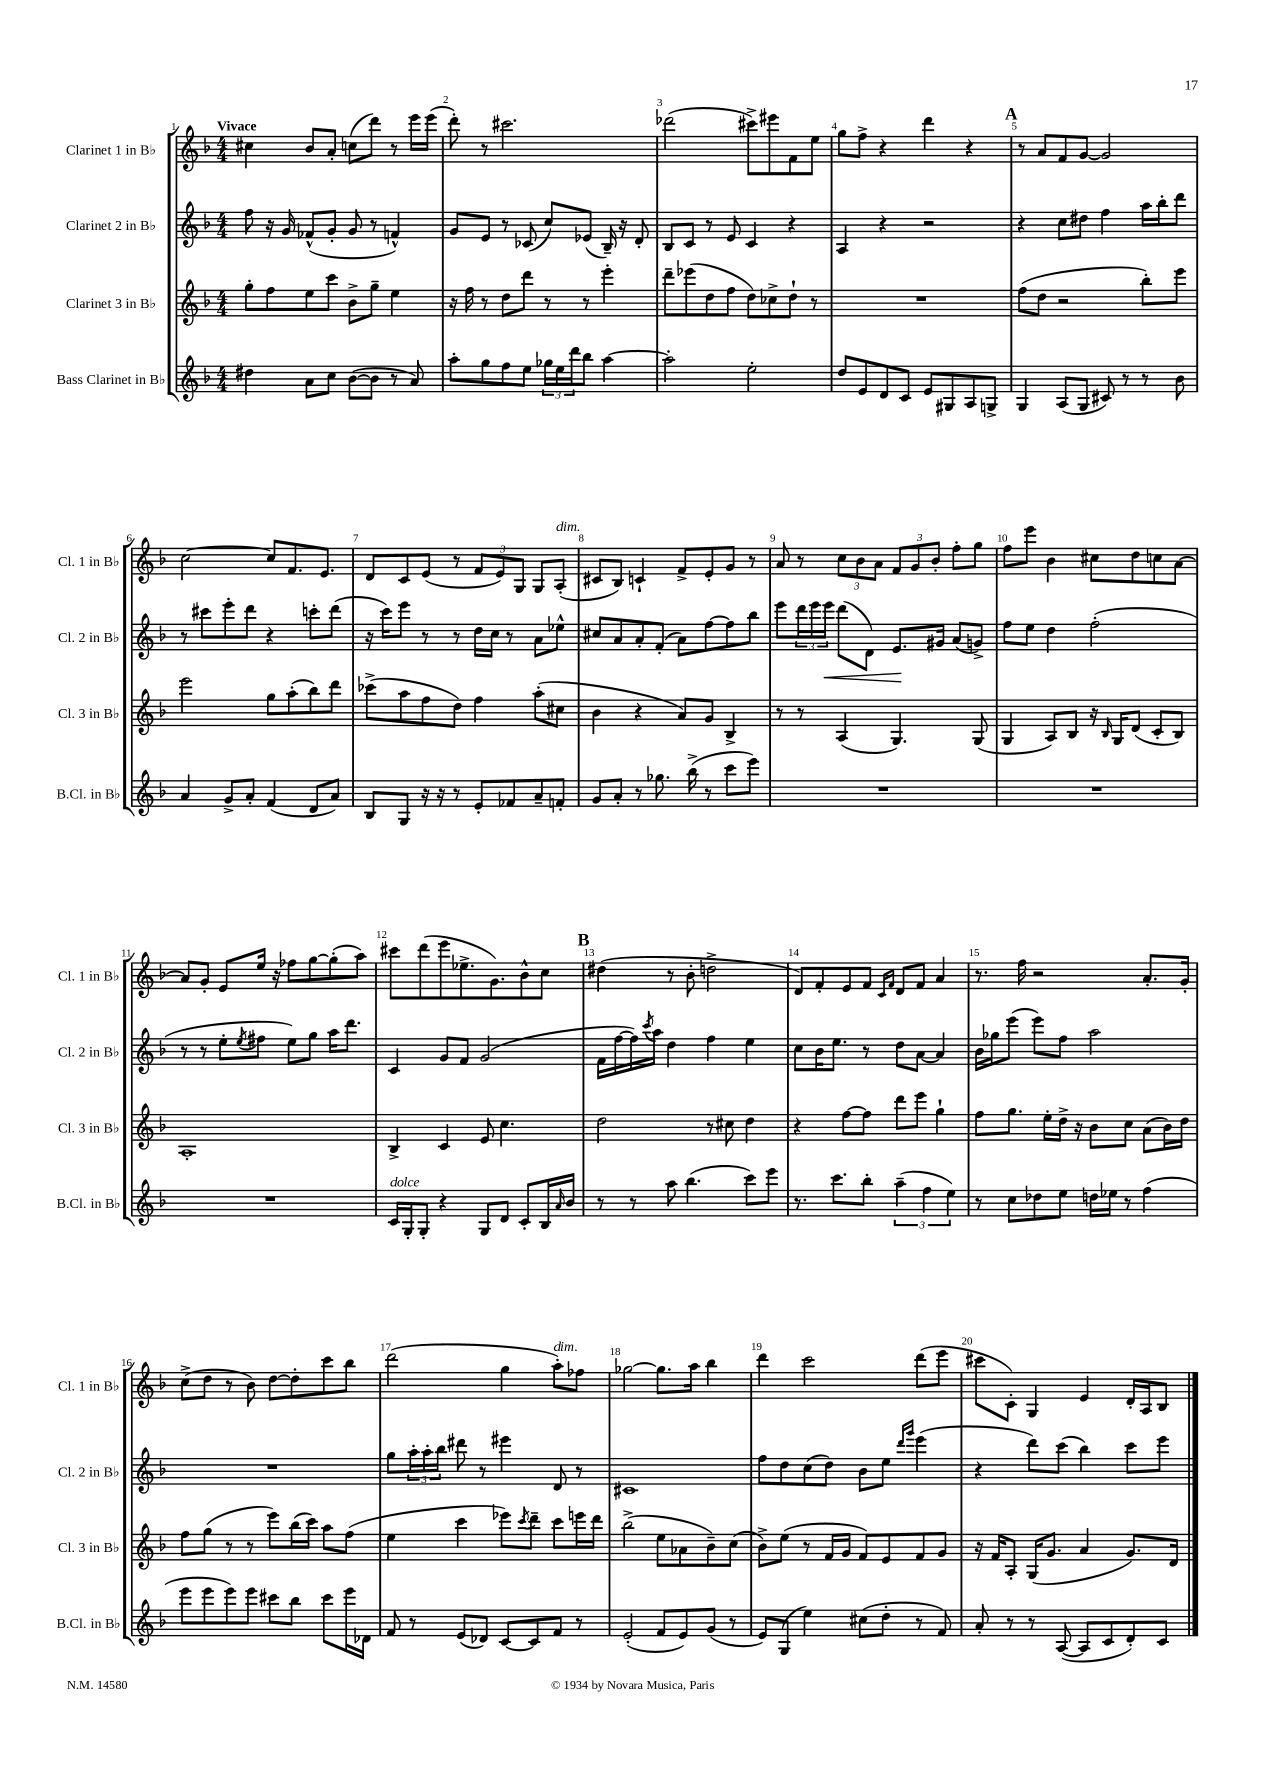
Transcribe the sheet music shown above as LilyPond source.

<<
\new StaffGroup <<
\new Staff = "s0" \with { instrumentName = "Clarinet 1 in Bb" shortInstrumentName = "Cl. 1 in Bb" } {
    \clef treble \key f \major \numericTimeSignature \time 4/4 \tempo "Vivace"
    cis''4 bes'8 a'8-. c''8( d'''8) r8 e'''16 e'''16( |
    d'''8-.) r8 cis'''2. |
    des'''2( cis'''8->) eis'''8 f'8 e''8 |
    g''8 f''8-> r4 d'''4 r4 |
    \mark \markup { \bold "A" } r8 a'8 f'8 g'8~ g'2 |
    c''2~ c''8 f'8. e'8. |
    d'8 c'8 e'8( r8 \tuplet 3/2 { f'8 e'8) g8 } g8 a8-.^\markup { \italic "dim." }( |
    cis'8 bes8) c'4-! f'8-> e'8-. g'8 r8 |
    a'8 r8 \tuplet 3/2 { c''8 bes'8 a'8 } \tuplet 3/2 { f'8 g'8 bes'8-. } f''8-. g''8 |
    f''8 e'''8 bes'4 cis''8 d''8 c''8 a'8~ |
    a'8 g'8-. e'8 e''16 r16 fes''8 g''8~ g''8-.( a''8) |
    cis'''8 d'''8( e'''8 ees''8.-> g'8.) bes'8-^ c''8 |
    \mark \markup { \bold "B" } dis''4( r8 bes'8-. d''2-> |
    d'8) f'8-. e'8 f'8 \grace { c'16 f'16 } d'8 f'8 a'4 |
    r8. f''16 r2 a'8.-. g'16-. |
    c''8->( d''8 r8 bes'8) d''8~ d''8-. c'''8 bes''8 |
    d'''2( g''4 a''8-.^\markup { \italic "dim." }) fes''8 |
    ges''2~ ges''8. a''16 bes''4 |
    d'''4 c'''2 d'''8( e'''8 |
    cis'''8 c'8-.) g4 e'4 d'16-. a16 bes8 \bar "|." |
}
\new Staff = "s1" \with { instrumentName = "Clarinet 2 in Bb" shortInstrumentName = "Cl. 2 in Bb" } {
    \clef treble \key f \major \numericTimeSignature \time 4/4
    f''8 r16 g'16 fes'8-^( g'8-. g'8 r8 f'4-^) |
    g'8 e'8 r8 ces'8( c''8) ees'8( bes16--) r16 d'8-. |
    bes8 c'8 r8 e'8 c'4 r4 |
    a4 r4 r2 |
    \mark \markup { \bold "A" } r4 c''8 dis''8 f''4 a''16 bes''16-. d'''8 |
    r8 cis'''8 e'''8-. d'''8 r4 c'''8-. d'''8( |
    r16 c'''16) e'''8 r8 r8 d''16 c''16 r8 a'8 ees''8-^ |
    cis''8 a'8 a'8-. f'8-.( a'8) f''8~ f''8 bes''8 |
    e'''8 \tuplet 3/2 { d'''16 e'''16 e'''16\< } d'''8( d'8) e'8.\! gis'16 a'8( g'8->) |
    f''8 e''8 d''4 f''2-.( |
    r8 r8 e''8-. \acciaccatura { e''8 } fis''8 e''8) g''8 a''16 d'''8. |
    c'4 g'8 f'8 g'2( |
    \mark \markup { \bold "B" } f'16 f''16~ f''16) \acciaccatura { c'''8 } a''16 d''4 f''4 e''4 |
    c''8 bes'16 e''8. r8 d''8 a'8~ a'4 |
    bes'16 ges''16 e'''8( e'''8) f''8 a''2 |
    R1 |
    g''8 \tuplet 3/2 { a''16-. a''16-. bes''16 } dis'''8 r8 eis'''4 d'8 r8 |
    cis'1 |
    f''8 d''8 c''8( d''8) bes'8 e''8 \grace { d'''16 g'''16 } e'''4( |
    r4 d'''8) c'''8( bes''4) c'''8 e'''8 \bar "|." |
}
\new Staff = "s2" \with { instrumentName = "Clarinet 3 in Bb" shortInstrumentName = "Cl. 3 in Bb" } {
    \clef treble \key f \major \numericTimeSignature \time 4/4
    g''8-. f''8 e''8 c'''8 bes'8-> g''8-- e''4 |
    r16 f''16 r8 d''8 d'''8 r8 r8 e'''4-. |
    d'''8-- ees'''8( d''8 f''8 d''8) ces''8-> d''8-! r8 |
    R1 |
    \mark \markup { \bold "A" } f''8( d''8 r2 bes''8-.) e'''8 |
    e'''2 g''8 a''8-.( bes''8) d'''8 |
    ces'''8->( a''8 f''8 d''8) f''4 a''8-.( cis''8 |
    bes'4 r4 a'8) g'8 bes4-> |
    r8 r8 a4( g4.) g8( |
    g4 a8) bes8 r16 \grace { bes16 } g16 d'8( c'8-. bes8) |
    a1-. |
    bes4-> c'4 e'8 c''4. |
    \mark \markup { \bold "B" } d''2 r8 cis''8 d''4 |
    r4 f''8~ f''8 d'''8 e'''8 g''4-! |
    f''8 g''8. e''16-. d''16-> r16 bes'8 c''8 a'8( bes'16) d''16 |
    f''8 g''8( r8 r8 e'''8) bes''16( c'''16) a''8 f''8( |
    e''4 c'''4 ees'''8) \acciaccatura { c'''8 } d'''8-- c'''8 e'''16 d'''16 |
    bes''2->( e''8 aes'8 bes'8--) c''8( |
    bes'8->) e''8( r8 f'16 g'16 f'8) e'8 f'8 g'8 |
    r16 f'16 a8-. g16( g'8. a'4 g'8.) d'16 \bar "|." |
}
\new Staff = "s3" \with { instrumentName = "Bass Clarinet in Bb" shortInstrumentName = "B.Cl. in Bb" } {
    \clef treble \key f \major \numericTimeSignature \time 4/4
    dis''4 a'8 c''8 bes'8~( bes'8 r8 a'8) |
    a''8-. g''8 f''8 e''8 \tuplet 3/2 { ges''16 e''16 d'''16 } bes''8 a''4~ |
    a''2-. e''2-. |
    d''8 e'8 d'8 c'8 e'8 gis8 a8 g8-> |
    \mark \markup { \bold "A" } g4 a8( g8 cis'8) r8 r8 bes'8 |
    a'4 g'8-> a'8-. f'4( d'8 a'8) |
    bes8 g8 r16 r16 r8 e'8-. fes'8 a'8-- f'8-. |
    g'8 a'8-. r8 ges''8. bes''16->( r8 c'''8 e'''8) |
    R1 |
    R1 |
    R1 |
    c'16^\markup { \italic "dolce" } g16-. g8-. r4 g8 d'8 c'8-. bes16 \grace { a'16 } bes'16 |
    \mark \markup { \bold "B" } r8 r8 a''8 bes''4.( c'''8) e'''8 |
    r8. c'''8. bes''8-. \tuplet 3/2 { a''4--( f''4 e''4) } |
    r8 c''8 des''8 e''8 d''16 ees''16 r8 f''4( |
    e'''8 e'''8 e'''8) e'''8 cis'''8 bes''8 cis'''8 e'''16 des'16 |
    f'8 r8 e'8( des'8) c'8~ c'8 f'8 r8 |
    e'2-.( f'8 e'8) g'8( r8 |
    e'8) g8( e''4) cis''8( d''8-. r8 f'8) |
    a'8-. r8 r8 a8~( a8 c'8 d'8-.) c'8 \bar "|." |
}
>>
>>
\layout { \context { \Score \override BarNumber.break-visibility = ##(#f #t #t) barNumberVisibility = #all-bar-numbers-visible } }
